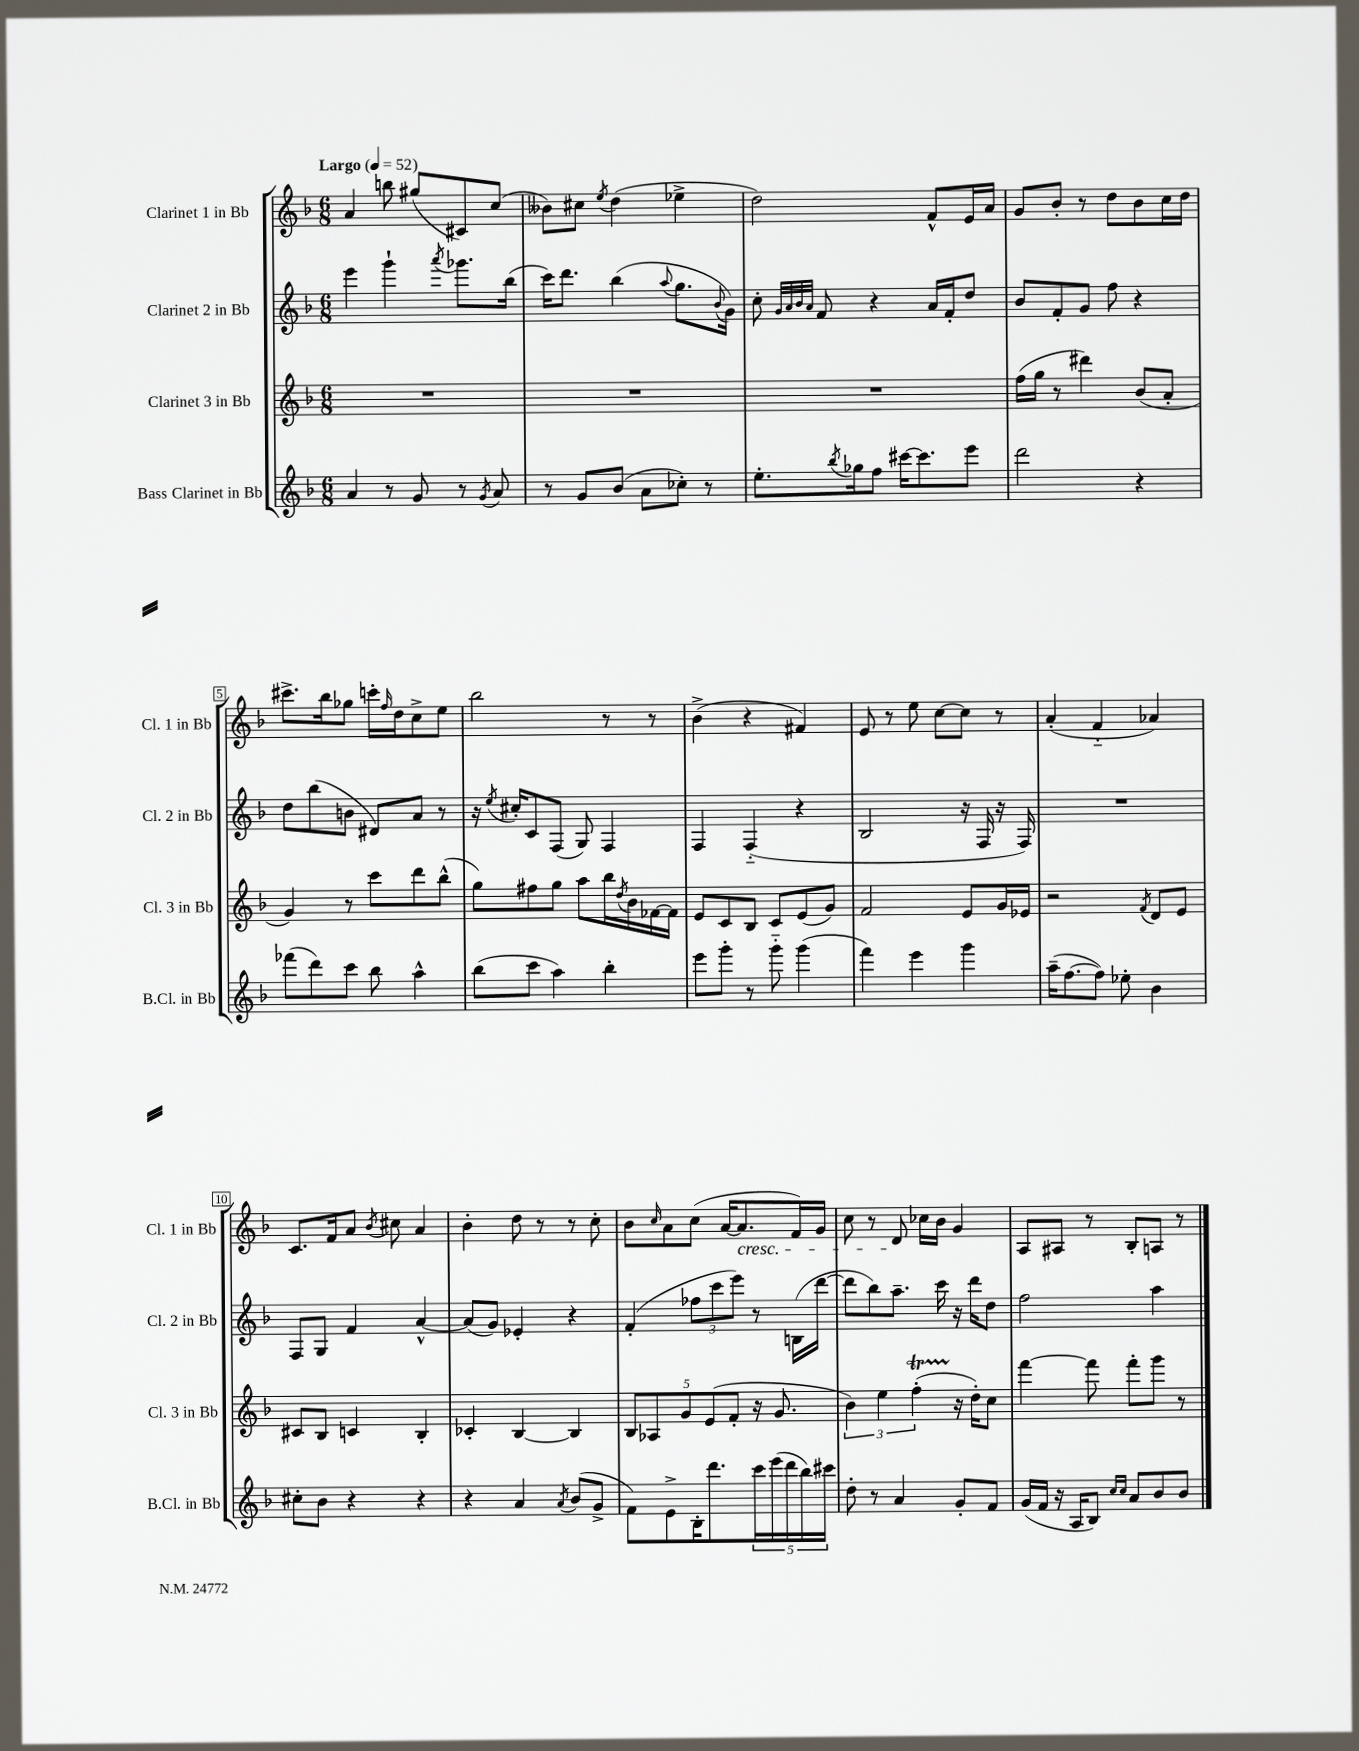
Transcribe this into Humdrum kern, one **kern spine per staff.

**kern	**kern	**kern	**kern
*staff4	*staff3	*staff2	*staff1
*clefG2	*clefG2	*clefG2	*clefG2
*k[b-]	*k[b-]	*k[b-]	*k[b-]
*M6/8	*M6/8	*M6/8	*M6/8
*MM52	*MM52	*MM52	*MM52
4a	2.r	4eee	4a
8r	.	4ggg`	8bb
8g	.	.	(8gg#
.	.	8qaaa	.
8r	.	8.ggg-	8c#)
8qg	.	.	.
8a	.	.	(8cc
.	.	(16bb-	.
=	=	=	=
8r	2.r	16ccc)	8b--)
.	.	8.ddd	.
8g	.	.	8cc#
.	.	.	8qee
(8b-	.	(4bb-	(4dd
8a	.	.	.
.	.	8qqaa	.
8cc-')	.	8.gg	4ee-^
8r	.	.	.
.	.	8qqb-	.
.	.	16g)	.
=	=	=	=
8.ee'	2.r	8cc'	2dd)
.	.	32qqg	.
.	.	32qqa	.
.	.	32qqb-	.
.	.	32qqa	.
.	.	8f	.
8qbb-	.	.	.
16gg-	.	.	.
8ff	.	4r	.
[16ccc#	.	.	.
8.ccc#]	.	.	.
.	.	16a	8f^^
.	.	16f'	.
8eee	.	8dd	16e
.	.	.	16a
=	=	=	=
2ddd	(16ff	8b-	8g
.	16gg	.	.
.	8r	8f'	8b-'
.	4ddd#)	8g	8r
.	.	8ff	8dd
4r	(8b-	4r	8b-
.	8a'	.	16cc
.	.	.	16dd
=	=	=	=
(8fff-	4g)	8dd	8.ccc#^
8ddd)	.	(8bb-	.
.	.	.	16bb-
8ccc	8r	8b	8gg-
8bb-	8ccc	8d#)	16ccc'
.	.	.	16qqff
.	.	.	16dd
4aa^^	8ddd	8a	8cc^
.	(8bb-^^	8r	8ee
=	=	=	=
(8bb-	8gg)	16r	2bb-
.	.	8qee	.
.	.	16cc#'	.
8ccc	8ff#	8c	.
4aa)	8gg	(8F	.
.	8aa	8G)	.
4bb-'	16bb-	4F	8r
.	8qdd	.	.
.	16b-	.	.
.	[16f-	.	8r
.	16f-]	.	.
=	=	=	=
8eee	8e	4F	(4b-^
8ggg'	8c	.	.
8r	8B-	(4F'~	4r
8ggg'~	8c	.	.
(4ggg	(8e	4r	4f#)
.	8g)	.	.
=	=	=	=
4fff)	2f	2B-	8e
.	.	.	8r
4eee	.	.	8ee
.	.	.	[8cc
4ggg	8e	16r	8cc]
.	.	16F	.
.	16g	16r	8r
.	16e-	16F)	.
=	=	=	=
(16aa~	2r	2.r	(4a'
[8.ff	.	.	.
8ff])	.	.	4f'~
8ee-'	.	.	.
.	8qf	.	.
4b-	8d	.	4a-)
.	8e	.	.
=	=	=	=
8cc#'	8c#	8F	8.c
8b-	8B-	8G	.
.	.	.	16f
4r	4c	4f	8a
.	.	.	8qb-
.	.	.	8cc#
4r	4B-'	[4a^^	4a
=	=	=	=
4r	4c-'	(8a]	4b-'
.	.	8g)	.
4a	[4B-	4e-'	8dd
.	.	.	8r
8qa	.	.	.
(8b-	4B-]	4r	8r
8g^	.	.	8cc'
=	=	=	=
8f)	10B-	(4f'	8b-
.	10A-	.	.
.	.	.	16qqcc
8e^	.	.	8a
.	10g	.	.
16B-'	.	12ff-	(8cc
.	(10e	.	.
8.ddd	.	.	.
.	.	12ccc	.
.	.	.	[16a
.	10f'	.	.
.	.	12eee)	.
.	.	.	8.a]
20ccc	16r	8r	.
(20eee	.	.	.
.	8.g	.	.
20ddd	.	.	.
.	.	(16B	16f)
20bb-)	.	.	.
.	.	[16ddd	16g
20ccc#	.	.	.
=	=	=	=
8dd'	6b-)	8ddd]	8cc
8r	.	8bb-)	8r
.	6ee	.	.
4a	.	8.aa~	8d
.	(6ff'	.	.
.	.	.	16cc-
.	.	16ccc	16b-
8g'	16r	16r	4g
.	16dd')	16ddd	.
8f	8cc	8dd	.
=	=	=	=
(16g	[4fff	2ff	8A
16f	.	.	.
16r	.	.	8A#
16A	.	.	.
8B-)	8fff]	.	8r
16qqcc	.	.	.
16qqcc	.	.	.
8a	8fff'	.	8B-'
8b-	8ggg	4aa	8A
8b-	8r	.	8r
==	==	==	==
*-	*-	*-	*-
